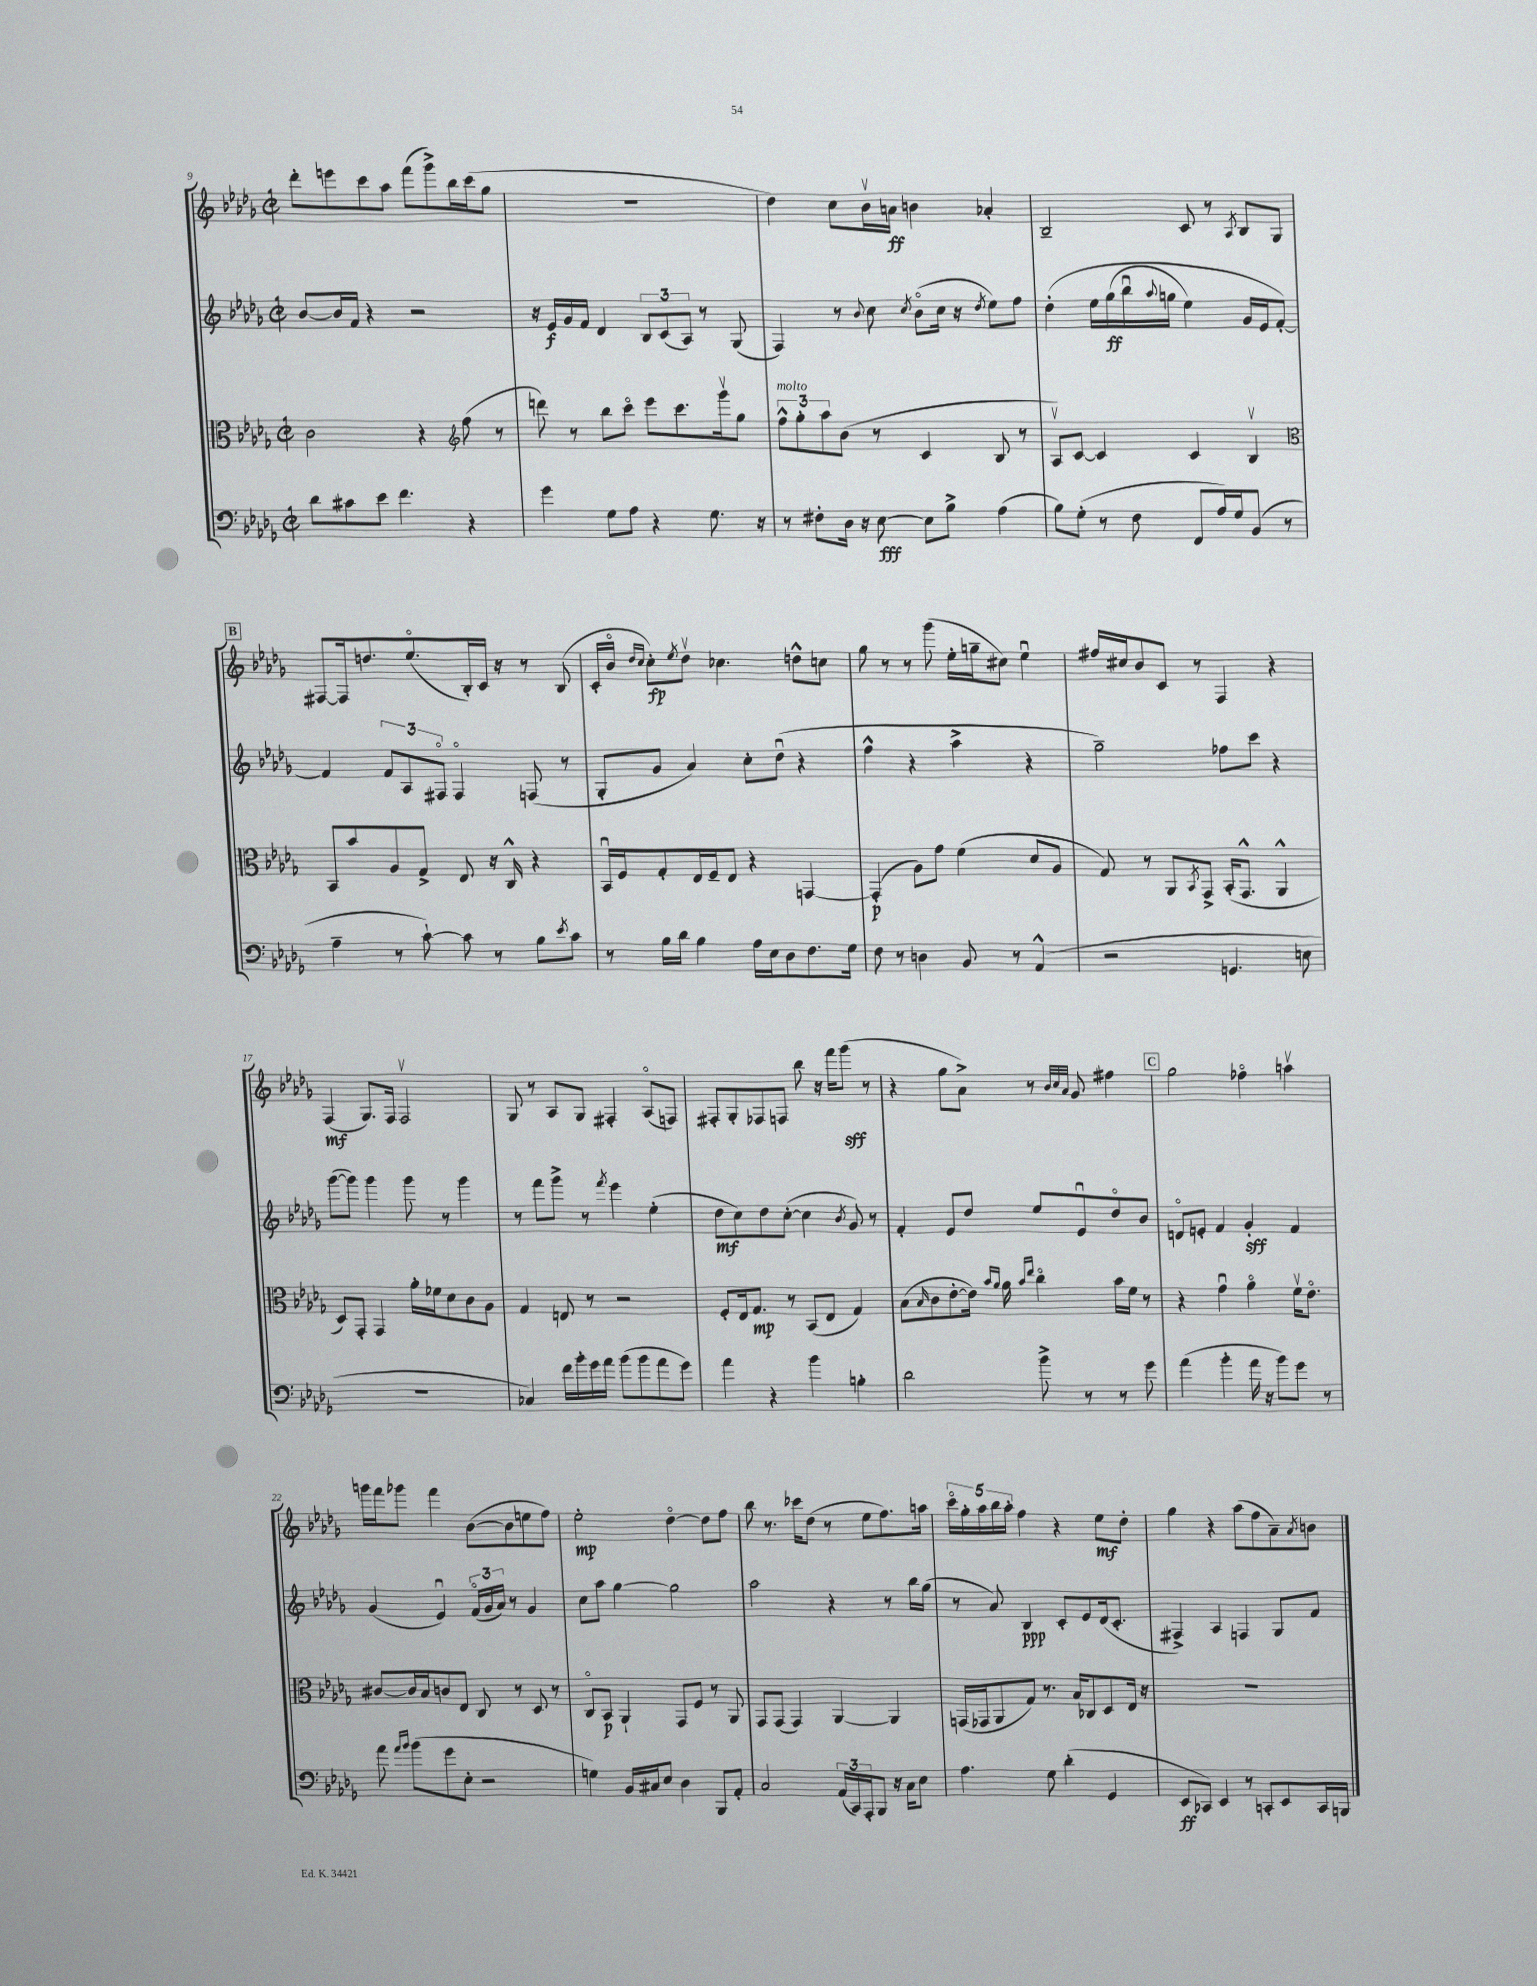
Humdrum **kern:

**kern	**dynam	**kern	**dynam	**kern	**dynam	**kern	**dynam
*part4	*part4	*part3	*part3	*part2	*part2	*part1	*part1
*staff4	*staff4	*staff3	*staff3	*staff2	*staff2	*staff1	*staff1
*clefF4	*	*clefC3	*	*clefG2	*	*clefG2	*
*k[b-e-a-d-g-]	*	*k[b-e-a-d-g-]	*	*k[b-e-a-d-g-]	*	*k[b-e-a-d-g-]	*
*M2/2	*	*M2/2	*	*M2/2	*	*M2/2	*
*met(c|)	*	*met(c|)	*	*met(c|)	*	*met(c|)	*
=9	=9	=9	=9	=9	=9	=9	=9
8d-\L	.	2c\	.	[8b-/L	.	8ddd-'\L	.
8c#X\	.	.	.	16b-/L]	.	8eeen\	.
.	.	.	.	16f/JJ	.	.	.
8e-\J	.	.	.	4r	.	8ccc\	.
4.f\	.	.	.	.	.	8aa-\J	.
.	.	4r	.	2r	.	(8fff\L	.
.	.	.	.	.	.	8ggg-^\)	.
*	*	*clefG2	*	*	*	*	*
4r	.	(8ff\	.	.	.	16bb-\L	.
.	.	.	.	.	.	(16ccc\J	.
.	.	8r	.	.	.	8gg-\J	.
=10	=10	=10	=10	=10	=10	=10	=10
4g-\	.	8dddn\)	.	16r	.	1r	.
.	.	.	.	16e-/LL	f	.	.
.	.	8r	.	16g-/	.	.	.
.	.	.	.	16f/JJ	.	.	.
8G-\L	.	8bb-\L	.	4d-/	.	.	.
8A-\J	.	8ccc\J	.	.	.	.	.
4r	.	8eee-\L	.	12B-/L	.	.	.
.	.	.	.	(12c/	.	.	.
.	.	8.ccc\	.	.	.	.	.
.	.	.	.	12A-/J)	.	.	.
8.G-\	.	.	.	8r	.	.	.
.	.	16ggg-v\k	.	.	.	.	.
.	.	8gg-\J	.	(8G-/	.	.	.
16r	.	.	.	.	.	.	.
=11	=11	=11	=11	=11	=11	=11	=11
!	!	!LO:TX:a:i:t=molto	!	!	!	!	!
8r	.	12ff^^\L	.	4F/)	.	4dd-\)	.
.	.	12gg-'\	.	.	.	.	.
8F#X'\L	.	.	.	.	.	.	.
.	.	12aa-\	.	.	.	.	.
16D-\Jk	.	(8b-\J	.	8r	.	8cc\L	.
16r	.	.	.	.	.	.	.
.	.	.	.	8qqb-/	.	.	.
[8E-\	fff	8r	.	8cc\	.	16b-v\L	.
.	.	.	.	.	.	16an\JJ	ff
.	.	.	.	8qcc/	.	.	.
8E-\L]	.	4c/	.	(8b-\L	.	4bn\	.
8B-^\J	.	.	.	16cc\Jk	.	.	.
.	.	.	.	16r	.	.	.
.	.	.	.	8qdd-/	.	.	.
(4A-\	.	8B-/	.	8ee-\L)	.	4a-X'/	.
.	.	8r	.	8ff\J	.	.	.
=12	=12	=12	=12	=12	=12	=12	=12
8B-\L)	.	8A-v/L)	.	(4dd-'\	.	2B-~/	.
(8G-'\J	.	[8c/J	.	.	.	.	.
8r	.	4c/]	.	16ee-\LL	.	.	.
.	.	.	.	(16gg-\	ff	.	.
8F\	.	.	.	16bb-u\	.	.	.
.	.	.	.	8qqaa-/	.	.	.
.	.	.	.	16ggn\JJ	.	.	.
8FF/L	.	4c/	.	4ee-\)	.	8c/	.
16A-/L)	.	.	.	.	.	8r	.
16G-/J	.	.	.	.	.	.	.
.	.	.	.	.	.	8qA-/	.
(8BB-/J	.	4B-v/	.	16g-/LL	.	8B-/L	.
.	.	.	.	16e-/J	.	.	.
8r	.	.	.	[8f'/J)	.	8G-/J	.
!!LO:LB:g=z
!!LO:REH:place=s1:t=B
=13	=13	=13	=13	=13	=13	=13	=13
*	*	*clefC3	*	*	*	*	*
4A-~\	.	8BB-/L	.	4f/]	.	[8F#X/L	.
.	.	8b-/	.	.	.	16F#/k]	.
.	.	.	.	.	.	8.ddn/	.
8r	.	8A-/	.	12f/L	.	.	.
.	.	.	.	12A-/	.	.	.
[8c`\)	.	8G-^/J	.	.	.	(8.ee-/	.
.	.	.	.	12F#X/J	.	.	.
8c\]	.	8E-/	.	4F#/	.	.	.
.	.	.	.	.	.	16B-'/L)	.
8r	.	16r	.	.	.	16c/JJ	.
.	.	16C^^/	.	.	.	16r	.
8B-\L	.	4r	.	(8Fn/	.	8r	.
8qe-/	.	.	.	.	.	.	.
8c\J	.	.	.	8r	.	(8B-/	.
=14	=14	=14	=14	=14	=14	=14	=14
8r	.	16BB-u/LL	.	8G-'/L	.	16c'/LL	.
.	.	16F/J	.	.	.	16b-/JJ	.
.	.	.	.	.	.	16qqdd-/LL	.
.	.	.	.	.	.	16qqcc/JJ	.
16B-\LL	.	8G-'/	.	8g-/J	.	8cc'\L)	fp
16d-\JJ	.	.	.	.	.	.	.
.	.	.	.	.	.	8qee-/	.
4B-\	.	16E-/L	.	4a-/)	.	8dd-v\J	.
.	.	16F~/J	.	.	.	.	.
.	.	8E-/J	.	.	.	4.cc-X\	.
16A-\LL	.	4r	.	8cc'\L	.	.	.
16E-\J	.	.	.	.	.	.	.
8D-\	.	.	.	(8dd-u\J	.	.	.
8.F\	.	[4GGn/	.	4r	.	8ddn^^\L	.
.	.	.	.	.	.	8ccn\J	.
16G-\Jk	.	.	.	.	.	.	.
=15	=15	=15	=15	=15	=15	=15	=15
8F\	.	(4GG'/]	p	4ff^^\	.	8gg-\	.
8r	.	.	.	.	.	8r	.
4Dn\	.	8A-\L)	.	4r	.	8r	.
.	.	8g-\J	.	.	.	(8ggg-\	.
8BB-/	.	(4f\	.	4aa-^\	.	16ee-'\LL	.
.	.	.	.	.	.	16ggn~\J	.
8r	.	.	.	.	.	8cc#X\J)	.
(4AA-^^/	.	8d-/L	.	4r	.	4ee-u\	.
.	.	8A-/J	.	.	.	.	.
=16	=16	=16	=16	=16	=16	=16	=16
2r	.	8G-/)	.	2gg-~\)	.	16ff#X/LL	.
.	.	.	.	.	.	16cc#X/J	.
.	.	8r	.	.	.	8b-/	.
.	.	8AA-/L	.	.	.	8c/J	.
.	.	8qBB-/	.	.	.	.	.
.	.	8GG-^/J	.	.	.	8r	.
4.GGn/	.	(16BB-'/KL	.	8ff-X\L	.	4F/	.
.	.	8.GG-^^/J	.	.	.	.	.
.	.	.	.	8ccc\J	.	.	.
.	.	4AA-^^/	.	4r	.	4r	.
8En\	.	.	.	.	.	.	.
!!LO:LB:g=z
=17	=17	=17	=17	=17	=17	=17	=17
1r	.	8D-/L)	.	([8ggg-\L	.	(4F/	mf
.	.	8GG-'/J	.	8ggg-\J])	.	.	.
.	.	4GG-/	.	4ggg-\	.	8.G-/L)	.
.	.	.	.	.	.	16F/Jk	.
.	.	16a-'\LL	.	8ggg-\	.	2Fv/	.
.	.	16f-X\J	.	.	.	.	.
.	.	8d-\	.	8r	.	.	.
.	.	8c\	.	4ggg-\	.	.	.
.	.	8A-\J	.	.	.	.	.
=18	=18	=18	=18	=18	=18	=18	=18
4C-X/)	.	4G-/	.	8r	.	8G-/	.
.	.	.	.	8fff\L	.	8r	.
16f\LL	.	8En/	.	8ggg-^\J	.	8A-/L	.
16b-'\	.	.	.	.	.	.	.
16g-\	.	8r	.	8r	.	8G-/J	.
16a-\JJ	.	.	.	.	.	.	.
.	.	.	.	8qfff/	.	.	.
(8b-\L	.	2r	.	4eee-\	.	4F#X'/	.
8b-\	.	.	.	.	.	.	.
8a-\	.	.	.	(4ee-'\	.	(8A-/L	.
8g-\J)	.	.	.	.	.	8Fn/J)	.
=19	=19	=19	=19	=19	=19	=19	=19
4a-\	.	8F'/L	.	8dd-\L	mf	8F#X'/L	.
.	.	16E-/k	.	8cc\)	.	8G-'/	.
.	.	8.G-/J	mp	.	.	.	.
4r	.	.	.	8dd-\	.	8F-X/	.
.	.	8r	.	([8cc'\J	.	8Fn/J	.
4b-\	.	(8BB-/L	.	4cc\]	.	8bb-\	.
.	.	8E-/J	.	.	.	16r	.
.	.	.	.	.	.	16fff\KL	.
.	.	.	.	8qb-/	.	.	.
4Bn'\	.	4G-/)	.	8g-/)	.	(8ggg-\J	sff
.	.	.	.	8r	.	8r	.
=20	=20	=20	=20	=20	=20	=20	=20
2d-\	.	(8B-\L	.	4f'/	.	4r	.
.	.	16qqB-/	.	.	.	.	.
.	.	8c\	.	.	.	.	.
.	.	[8e-'\	.	8e-/L	.	8gg-\L	.
.	.	16e-\Jk])	.	8dd-/J	.	8a-^\J)	.
.	.	16qqb-/LL	.	.	.	.	.
.	.	16qqa-/JJ	.	.	.	.	.
.	.	16a-\	.	.	.	.	.
.	.	16qqb-/LL	.	.	.	.	.
.	.	16qqee-/JJ	.	.	.	.	.
8b-^\	.	4cc\	.	8ee-/L	.	8r	.
.	.	.	.	.	.	32qqb-/LLL	.
.	.	.	.	.	.	32qqcc/	.
.	.	.	.	.	.	32qqa-/JJJ	.
8r	.	.	.	8e-u/	.	8g-/	.
8r	.	16b-\LL	.	8dd-/	.	4ff#X\	.
.	.	16f\JJ	.	.	.	.	.
8g-\	.	8r	.	8b-/J	.	.	.
!!LO:REH:place=s1:t=C
=21	=21	=21	=21	=21	=21	=21	=21
(4a-\	.	4r	.	8dn/L	.	2gg-\	.
.	.	.	.	8en'/J	.	.	.
4b-'\	.	4g-u\	.	4f/	.	.	.
16a-\	.	4a-\	.	4g-'/	sff	4ff-X\	.
16r	.	.	.	.	.	.	.
8b-\L)	.	.	.	.	.	.	.
8g-\J	.	16fv\KL	.	4f/	.	4aanv\	.
.	.	8.e-\J	.	.	.	.	.
8r	.	.	.	.	.	.	.
!!LO:LB:g=z
=22	=22	=22	=22	=22	=22	=22	=22
8a-\	.	[8c#X/L	.	(4g-/	.	16gggn\LL	.
.	.	.	.	.	.	16fff\J	.
16qqa-/LL	.	.	.	.	.	.	.
16qqb-/JJ	.	.	.	.	.	.	.
(8b-\L	.	16c#/L]	.	.	.	8ggg-X\J	.
.	.	16B-/J	.	.	.	.	.
8g-\	.	8cn/	.	4e-u/)	.	4fff\	.
8E-'\J	.	8E-/J	.	.	.	.	.
2r	.	8C/	.	(24f/LL	.	([8b-\L	.
.	.	.	.	24g-/	.	.	.
.	.	.	.	24a-/JJ)	.	.	.
.	.	8r	.	8r	.	8b-\]	.
.	.	8D-/	.	4g-/	.	8een\	.
.	.	8r	.	.	.	8ff\J)	.
=23	=23	=23	=23	=23	=23	=23	=23
4Gn\)	.	8C/L	.	8cc\L	.	2ee-'\	mp
.	.	8BB-/J	p	8aa-\J	.	.	.
16BB-/LL	.	4AA-`/	.	[4gg-\	.	.	.
16C#X/J	.	.	.	.	.	.	.
8E-/J	.	.	.	.	.	.	.
4D-\	.	8GG-/L	.	2gg-\]	.	[4dd-\	.
.	.	8F/J	.	.	.	.	.
8BBB-/L	.	8r	.	.	.	8dd-\L]	.
8AA-'/J	.	8AA-/	.	.	.	8ff\J	.
=24	=24	=24	=24	=24	=24	=24	=24
2C/	.	8GG-/L	.	2aa-\	.	8bb-\	.
.	.	(8GG-/J	.	.	.	8.r	.
.	.	4GG-/)	.	.	.	.	.
.	.	.	.	.	.	16ccc-X\KL	.
.	.	.	.	.	.	(8dd-\J	.
(24AA-/LL	.	[4AA-/	.	4r	.	8r	.
24CC/)	.	.	.	.	.	.	.
24AAA-'/J	.	.	.	.	.	.	.
8BBB-/J	.	.	.	.	.	8ee-\L	.
16r	.	4AA-/]	.	8r	.	8.ff\)	.
16C\KL	.	.	.	.	.	.	.
8E-\J	.	.	.	16bb-\LL	.	.	.
.	.	.	.	(16gg-\JJ	.	16aan\Jk	.
=25	=25	=25	=25	=25	=25	=25	=25
4.A-\	.	(16GGn/LL	.	8r	.	20ccc\LL	.
.	.	.	.	.	.	20gg-'\	.
.	.	16GG-X/J	.	.	.	.	.
.	.	.	.	.	.	20aa-\	.
.	.	8AA-/	.	8a-/)	.	.	.
.	.	.	.	.	.	20bb-\	.
.	.	.	.	.	.	20aa-'\JJ	.
.	.	8G-/J)	.	4B-/	ppp	4ff\	.
8G-\	.	8.r	.	.	.	.	.
(4d-'\	.	.	.	8c'/L	.	4r	.
.	.	16B-/KL	.	.	.	.	.
.	.	8C-X/	.	8e-/	.	.	.
4GG-/	.	8D-/	.	(16d-/k	.	8ee-\L	mf
.	.	.	.	8.c'/J	.	.	.
.	.	16E-/Jk	.	.	.	8dd-'\J	.
.	.	16r	.	.	.	.	.
=26	=26	=26	=26	=26	=26	=26	=26
8EE-/L	ff	1r	.	4F#X^/)	.	4gg-\	.
8CC-X/J)	.	.	.	.	.	.	.
4EE-/	.	.	.	4A-/	.	4r	.
8r	.	.	.	4Fn/	.	(8aa-\L	.
8CCn'/L	.	.	.	.	.	8ff\	.
8EE-/	.	.	.	8G-/L	.	8a-~\)	.
.	.	.	.	.	.	8qa-/	.
16CC/L	.	.	.	8f/J	.	8bn\J	.
16BBBn/JJ	.	.	.	.	.	.	.
==	==	==	==	==	==	==	==
*-	*-	*-	*-	*-	*-	*-	*-
